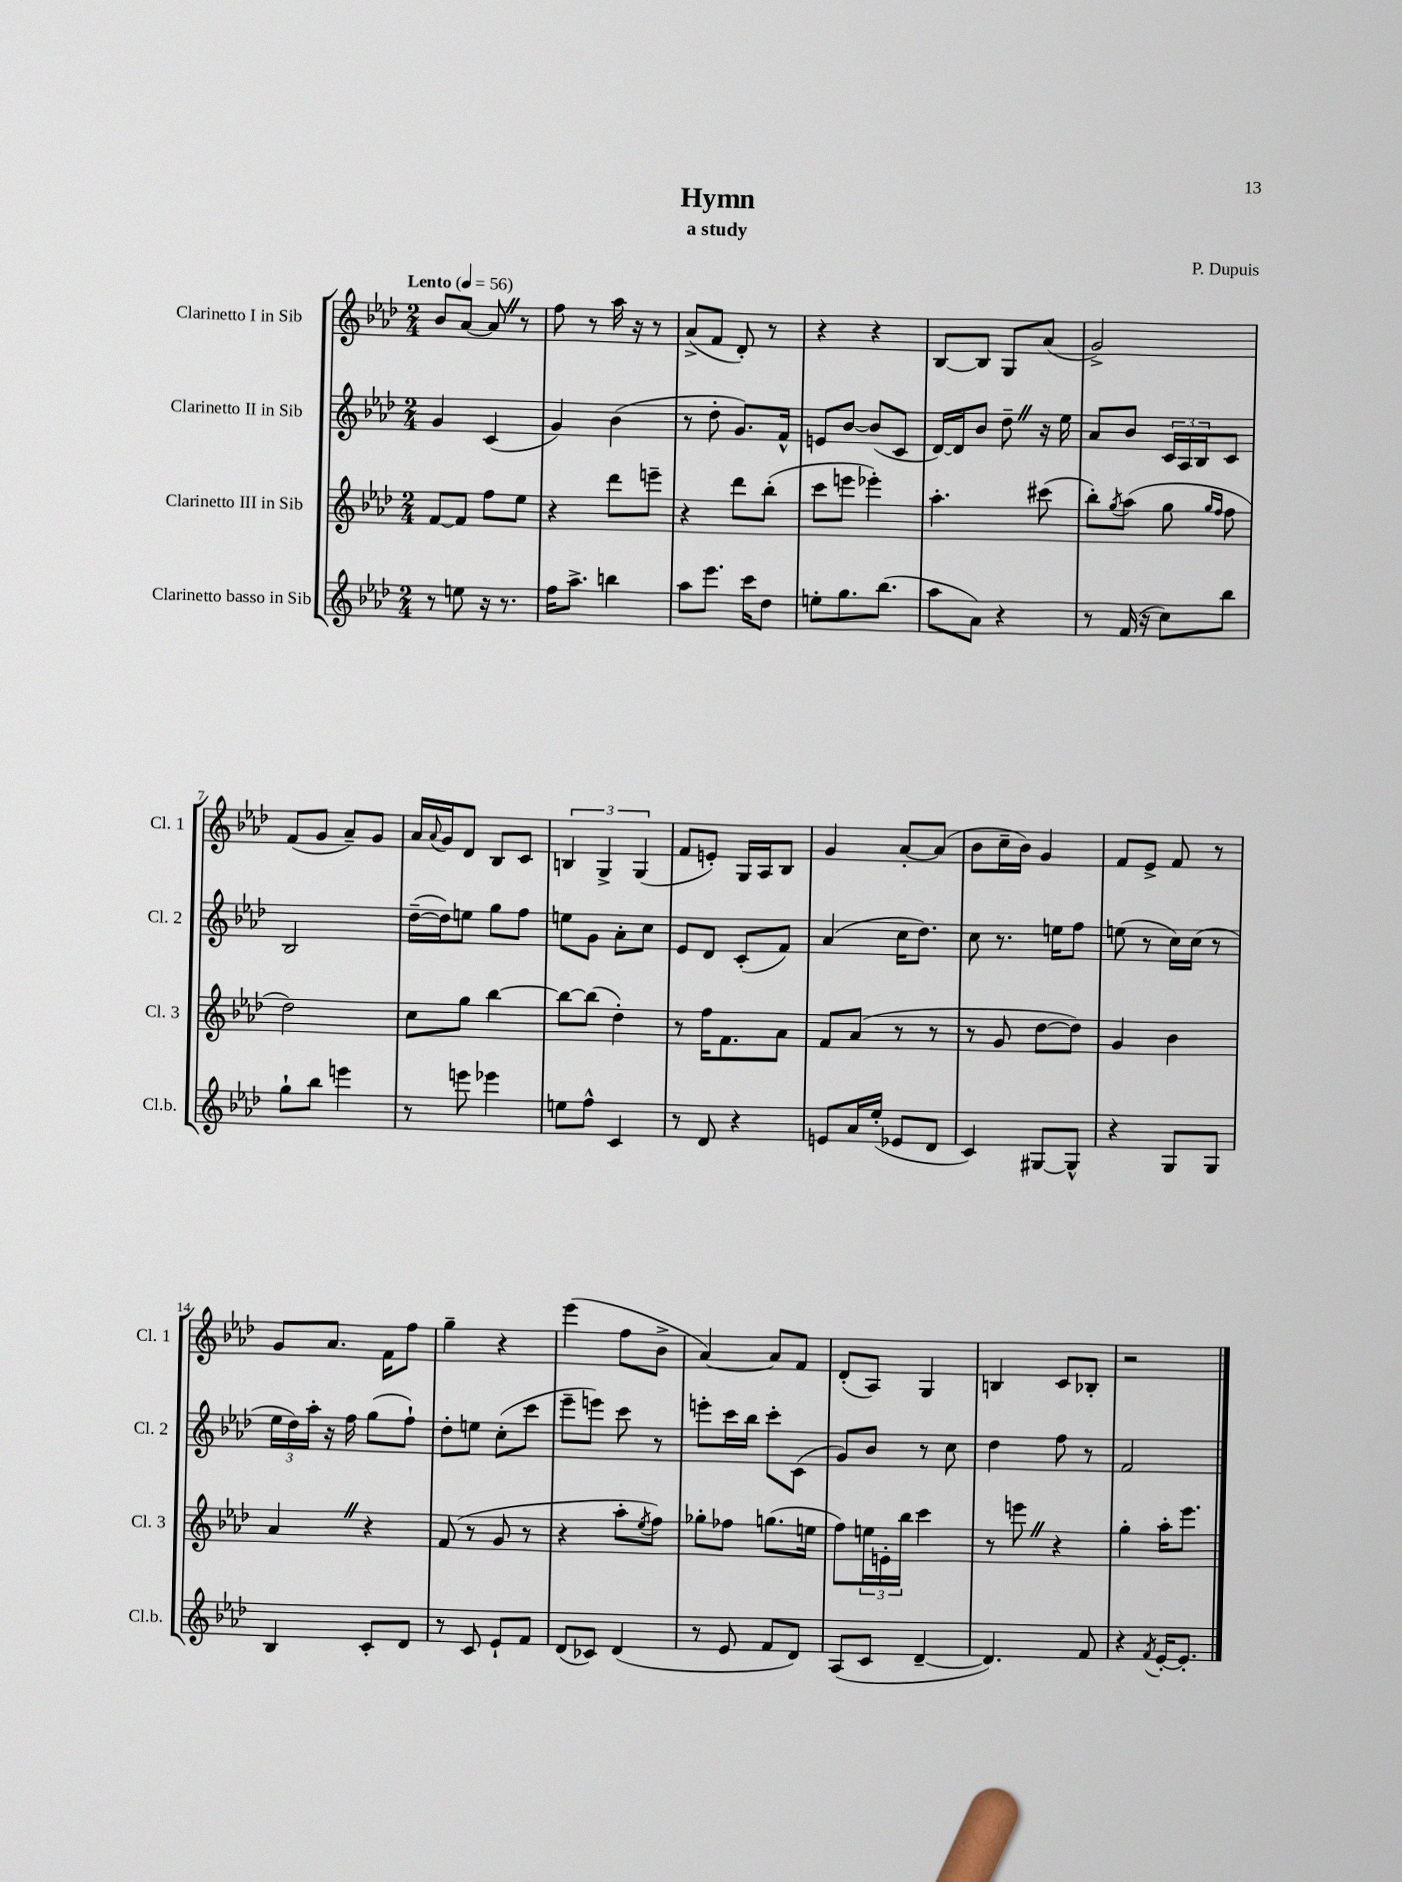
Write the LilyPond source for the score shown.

\header { title = "Hymn" composer = "P. Dupuis" subtitle = "a study" }
<<
\new StaffGroup <<
\new Staff = "s0" \with { instrumentName = "Clarinetto I in Sib" shortInstrumentName = "Cl. 1" } {
    \clef treble \key aes \major \numericTimeSignature \time 2/4 \tempo "Lento" 4 = 56
    bes'8 aes'8~ aes'8 \once \override BreathingSign.text = \markup { \musicglyph "scripts.caesura.straight" } \breathe r8 |
    f''8 r8 aes''16 r16 r8 |
    aes'8->( f'8 des'8-.) r8 |
    r4 r4 |
    bes8~ bes8 g8 aes'8( |
    g'2->) |
    f'8( g'8 aes'8--) g'8 |
    aes'16 \appoggiatura { aes'8 } g'16 des'8 bes8 c'8 |
    \tuplet 3/2 { b4 g4-> g4( } |
    f'8 e'8-.) g16 aes16 bes8 |
    g'4 aes'8~-. aes'8( |
    bes'8 c''16-- bes'16) g'4 |
    f'8 ees'8-> f'8 r8 |
    g'8 aes'8. f'16 f''8 |
    g''4-- r4 |
    ees'''4( f''8 bes'8-> |
    aes'4~) aes'8 f'8 |
    des'8-.( aes8) g4 |
    b4 c'8 bes8-. |
    r2 \bar "|." |
}
\new Staff = "s1" \with { instrumentName = "Clarinetto II in Sib" shortInstrumentName = "Cl. 2" } {
    \clef treble \key aes \major \numericTimeSignature \time 2/4
    g'4 c'4( |
    g'4) bes'4( |
    r8 des''8-. g'8.) f'16-^ |
    e'8 bes'8~ bes'8( c'8 |
    des'16~) des'16 bes'8 des''8-- \once \override BreathingSign.text = \markup { \musicglyph "scripts.caesura.straight" } \breathe r16 ees''16 |
    aes'8 bes'8 \tuplet 3/2 { c'16 aes16 bes16 } c'8 |
    bes2 |
    des''16~--( des''16) e''8 g''8 f''8 |
    e''8 g'8 aes'8-. c''8 |
    ees'8 des'8 c'8-.( f'8) |
    aes'4( c''16 des''8.) |
    c''8 r8. e''16 f''8 |
    e''8( r8 c''16) c''16( r8 |
    \tuplet 3/2 { ees''16 des''16) aes''16-. } r16 f''16 g''8( f''8-!) |
    des''8-. e''8 c''8-.( c'''8 |
    ees'''8-- e'''8) c'''8 r8 |
    e'''8-. c'''16 bes''16 c'''8-. c'8( |
    g'8) bes'8 r8 c''8 |
    des''4 f''8 r8 |
    f'2 \bar "|." |
}
\new Staff = "s2" \with { instrumentName = "Clarinetto III in Sib" shortInstrumentName = "Cl. 3" } {
    \clef treble \key aes \major \numericTimeSignature \time 2/4
    f'8~ f'8 f''8 ees''8 |
    r4 des'''8 e'''8-- |
    r4 des'''8 bes''8-.( |
    c'''8 e'''8 ees'''4-.) |
    aes''4.-. cis'''8( |
    bes''8-.) \acciaccatura { g''8 } aes''8( g''8 \grace { g''16 f''16 } f''8 |
    des''2) |
    c''8 g''8 bes''4~ |
    bes''8~ bes''8( des''4-.) |
    r8 f''16 f'8. aes'8 |
    f'8 aes'8( r8 r8 |
    r8 g'8 des''8~ des''8) |
    g'4 bes'4 |
    aes'4 \once \override BreathingSign.text = \markup { \musicglyph "scripts.caesura.straight" } \breathe r4 |
    f'8( r8 g'8 r8 |
    r4 aes''8-. \acciaccatura { ees''8 } f''8) |
    ges''8-. fes''8 g''8.( e''16 |
    f''8) \tuplet 3/2 { e''16 e'16-. bes''16 } c'''4 |
    r8 e'''8 \once \override BreathingSign.text = \markup { \musicglyph "scripts.caesura.straight" } \breathe r4 |
    g''4-. aes''16-. ees'''8. \bar "|." |
}
\new Staff = "s3" \with { instrumentName = "Clarinetto basso in Sib" shortInstrumentName = "Cl.b." } {
    \clef treble \key aes \major \numericTimeSignature \time 2/4
    r8 e''8 r16 r8. |
    f''16 aes''8.-> b''4 |
    aes''8 ees'''8. c'''16 des''8 |
    e''8-. g''8. bes''8.( |
    aes''8 aes'8) r4 |
    r8 f'16( r16 c''8) bes''8 |
    g''8-! bes''8 e'''4 |
    r8 e'''8 ees'''4 |
    e''8 f''8-^ c'4 |
    r8 des'8 r4 |
    e'8 aes'16 ees''16-.( ees'8 des'8 |
    c'4) gis8~ gis8-^ |
    r4 g8 g8 |
    bes4 c'8-. des'8 |
    r8 c'8 ees'8-! f'8 |
    des'8( ces'8) des'4( |
    r8 ees'8 f'8 des'8) |
    aes8( c'8 des'4~-- |
    des'4.) f'8 |
    r4 \acciaccatura { f'8 } ees'16~-. ees'8.-. \bar "|." |
}
>>
>>
